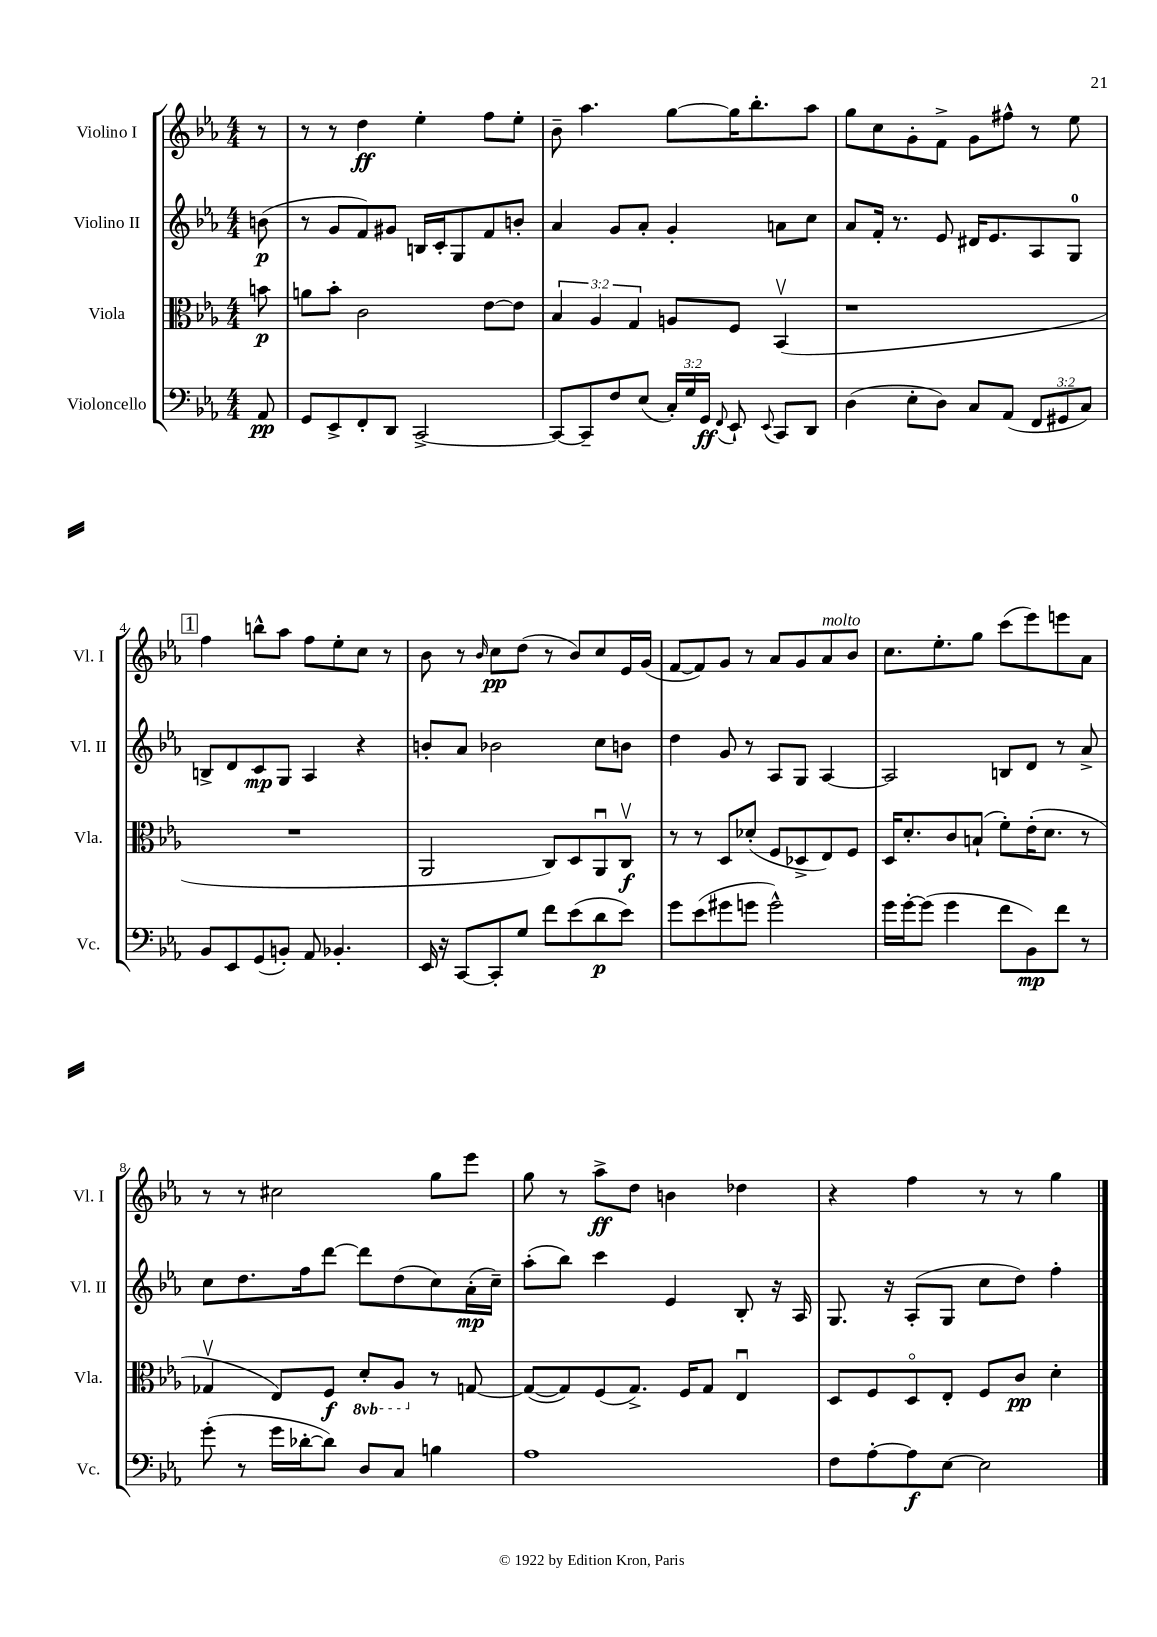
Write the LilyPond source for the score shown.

<<
\new StaffGroup <<
\new Staff = "s0" \with { instrumentName = "Violino I" shortInstrumentName = "Vl. I" } {
    \clef treble \key ees \major \numericTimeSignature \time 4/4 \partial 8
    \autoBeamOff r8 |
    r8 r8 d''4\ff ees''4-. f''8[ ees''8]-. |
    bes'8-- aes''4. g''8[~ g''16 bes''8.-. aes''8] |
    g''8[ c''8 g'8-. f'8]-> g'8[ fis''8]-^ r8 ees''8 |
    \mark \markup { \box "1" } f''4 b''8[-^ aes''8] f''8[ ees''8-. c''8] r8 |
    bes'8 r8 \grace { bes'16 } c''8[\pp d''8]( r8 bes'8[) c''8 ees'16 g'16]( |
    f'8[~ f'8) g'8] r8 aes'8[ g'8 aes'8^\markup { \italic "molto" } bes'8] |
    c''8.[ ees''8.-. g''8] c'''8[( ees'''8) e'''8 aes'8] |
    r8 r8 cis''2 g''8[ ees'''8] |
    g''8 r8 aes''8[->\ff d''8] b'4 des''4 |
    r4 f''4 r8 r8 g''4 \bar "|." |
}
\new Staff = "s1" \with { instrumentName = "Violino II" shortInstrumentName = "Vl. II" } {
    \clef treble \key ees \major \numericTimeSignature \time 4/4 \partial 8
    \autoBeamOff b'8\p( |
    r8 g'8[ f'8) gis'8] b16[ c'16-. g8 f'8 b'8]-. |
    aes'4 g'8[ aes'8]-. g'4-. a'8[ c''8] |
    aes'8[ f'16]-. r8. ees'8 dis'16[ ees'8. aes8 g8]-0 |
    \mark \markup { \box "1" } b8[-> d'8 c'8\mp g8] aes4 r4 |
    b'8[-. aes'8] bes'2 c''8[ b'8] |
    d''4 g'8 r8 aes8[ g8] aes4~ |
    aes2 b8[ d'8] r8 aes'8-> |
    c''8[ d''8. f''16 d'''8]~ d'''8[ d''8( c''8) aes'16-.\mp( c''16]--) |
    aes''8[-.( bes''8]) c'''4 ees'4 bes8-. r16 aes16 |
    g8. r16 aes8[-.( g8] c''8[ d''8]) f''4-. \bar "|." |
}
\new Staff = "s2" \with { instrumentName = "Viola" shortInstrumentName = "Vla." } {
    \clef alto \key ees \major \numericTimeSignature \time 4/4 \override Staff.TupletNumber.text = #tuplet-number::calc-fraction-text \set Staff.ottavationMarkups = #ottavation-simple-ordinals \partial 8
    \autoBeamOff b'8\p |
    a'8[ bes'8]-. c'2 ees'8[~ ees'8] |
    \tuplet 3/2 { bes4 aes4 g4 } a8[ f8] bes,4\upbow( |
    r1 |
    \mark \markup { \box "1" } R1 |
    aes,2 c8[) d8 aes,8\downbow c8]\upbow\f |
    r8 r8 d8[ des'8]-.( f8[ des8-> ees8) f8] |
    d16[ d'8.-. c'8 b8]-!( f'8[-.) ees'16-.( d'8.] r8 |
    ges4\upbow ees8[) f8]\f \ottava #-1 d8[-. aes,8] \ottava #0 r8 g8~ |
    g8[~( g8) f8( g8.]->) f16[ g8] ees4\downbow |
    d8[ f8 d8\flageolet ees8]-. f8[ c'8]\pp d'4-. \bar "|." |
}
\new Staff = "s3" \with { instrumentName = "Violoncello" shortInstrumentName = "Vc." } {
    \clef bass \key ees \major \numericTimeSignature \time 4/4 \override Staff.TupletNumber.text = #tuplet-number::calc-fraction-text \partial 8
    \autoBeamOff aes,8\pp |
    g,8[ ees,8-> f,8-. d,8] c,2~-> |
    c,8[~ c,8-- f8 ees8]( \tuplet 3/2 { c16[-.) g16 g,16]\ff } \appoggiatura { f,8 } ees,8-! \appoggiatura { ees,8 } c,8[ d,8] |
    d4( ees8[-. d8]) c8[ aes,8]( \tuplet 3/2 { f,8[ gis,8 c8]) } |
    \mark \markup { \box "1" } bes,8[ ees,8 g,8( b,8]-.) aes,8 bes,4.-. |
    ees,16 r16 c,8[~ c,8-. g8] f'8[ ees'8( d'8\p ees'8]) |
    g'8[ ees'8( gis'8 g'8] g'2-^) |
    g'16[ g'16~-. g'8]( g'4 f'8[ bes,8\mp) f'8] r8 |
    g'8-.( r8 g'16[ des'16~-. des'8]) d8[ c8] b4 |
    aes1 |
    f8[ aes8~-. aes8\f ees8]~ ees2 \bar "|." |
}
>>
>>
